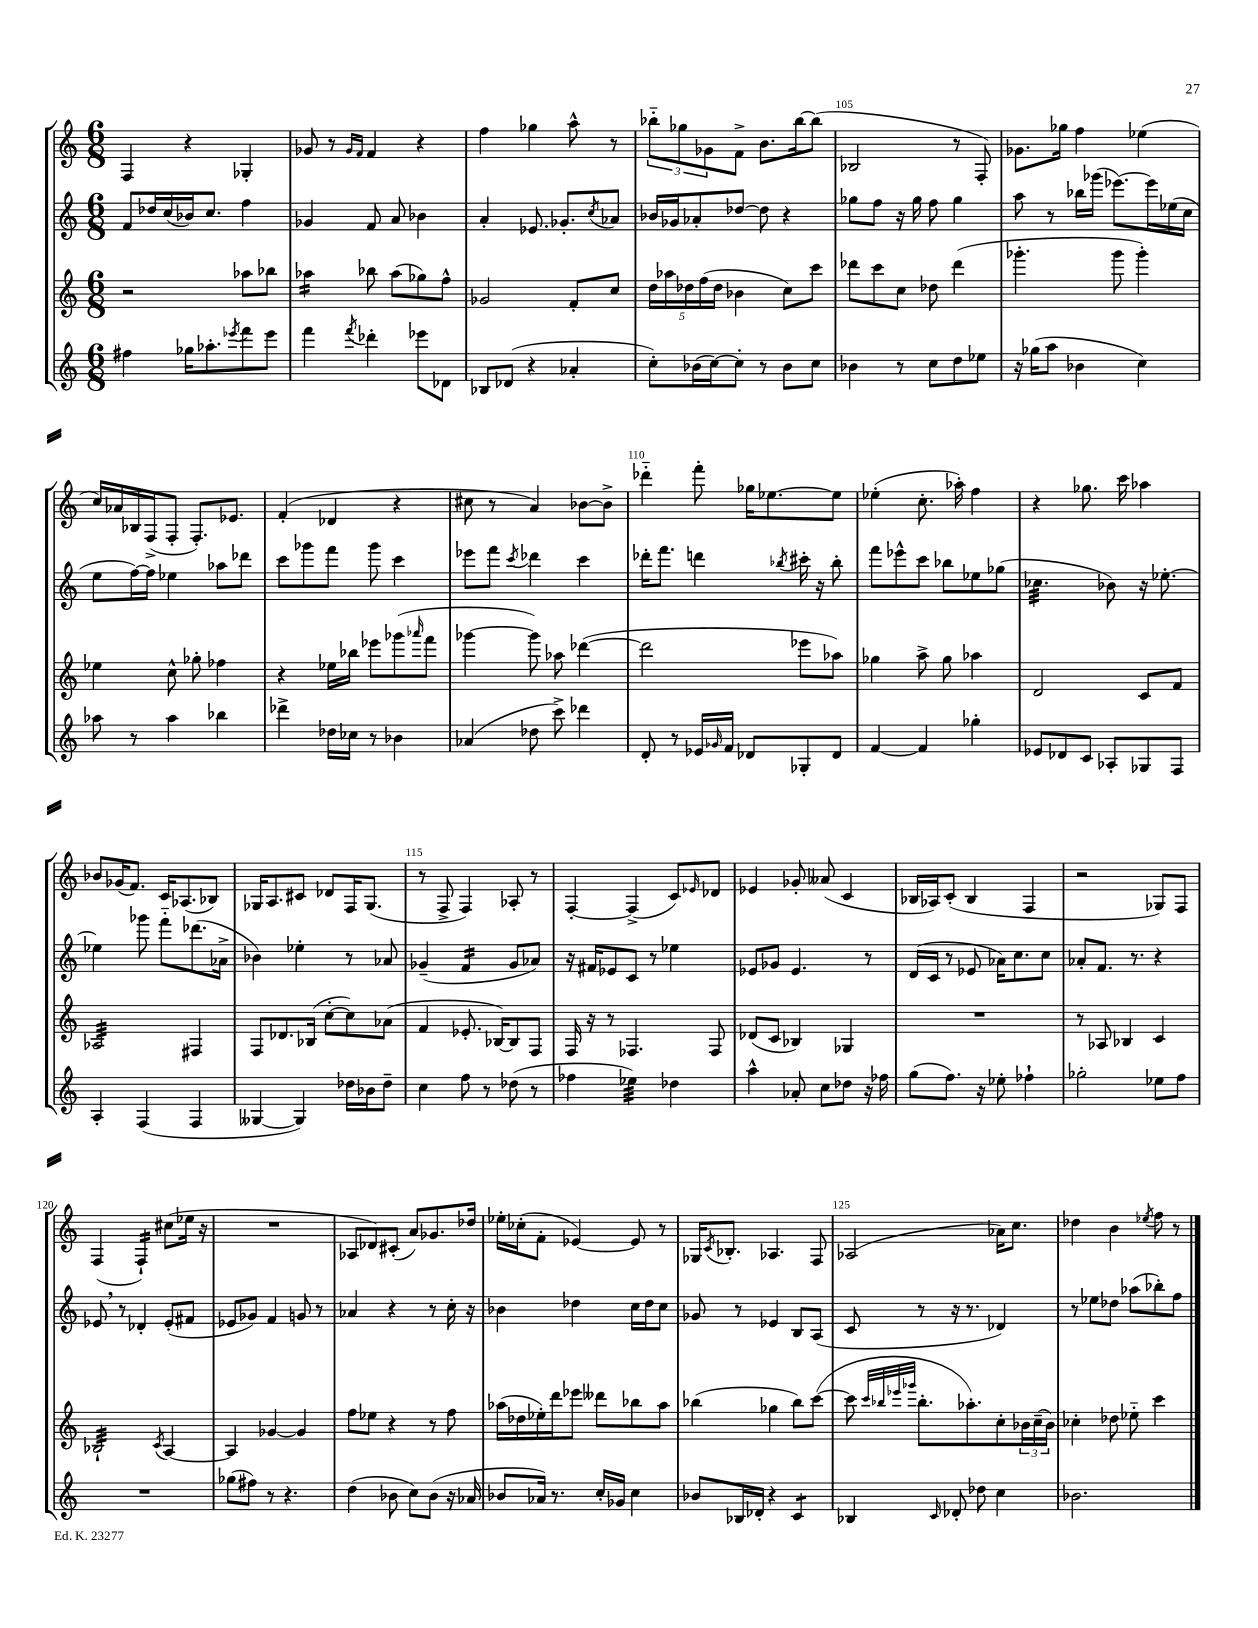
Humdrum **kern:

**kern	**kern	**kern	**kern
*staff4	*staff3	*staff2	*staff1
*clefG2	*clefG2	*clefG2	*clefG2
*k[]	*k[]	*k[]	*k[]
*M6/8	*M6/8	*M6/8	*M6/8
4ff#\	2r	8f/L	4F/
.	.	16dd-/L	.
.	.	(16cc/	.
16gg-\LK	.	16b-/J)	4r
8.aa-'\	.	8.cc/J	.
8qeee-/	.	.	.
8fff\	8aa-\L	4ff\	4G-'/
8eee-\J	8bb-\J	.	.
=	=	=	=
4fff\	4aa-\	4g-/	8g-/
.	.	.	8r
.	.	.	16qqg-/LL
8qfff/	.	.	16qqf/JJ
4ddd-'\	8bb-\	8f/	4f/
.	(8aa-\L	8a/	.
8eee-\L	8gg-\)	4b-\	4r
8d-\J	8ff^^\J	.	.
=	=	=	=
8B-/L	2g-/	4a'/	4ff\
(8d-/J	.	.	.
4r	.	8.e-/	4gg-\
.	.	8.g-'/L	.
4a-'/	8f'/L	.	8aa^^\
.	.	8qcc/	.
.	8cc/J	8a-/J	8r
=	=	=	=
8cc'\L)	20dd\LL	16b-/LL	12bb-'~\L
.	20aa-\	.	.
.	.	16g-/J	.
.	.	.	12gg-\
.	20dd-\	.	.
(16b-\L	.	8a-'/	.
.	(20ff\	.	.
.	.	.	12g-\
[16cc\J)	.	.	.
.	20dd-\JJ	.	.
8cc'\]J	4b-\	[8dd-/J	8f^\J
8r	.	8dd-\]	8.b\L
8b-\L	8cc\L)	4r	.
.	.	.	[16bb-\k
8cc\J	8ccc\J	.	(8bb-\]J
=	=	=	=
4b-\	8ddd-\L	8gg-\L	2B-/
.	8ccc\	8ff\J	.
8r	8cc\J	16r	.
.	.	16gg-\	.
8cc\L	8dd-\	8ff\	.
8dd\	(4ddd-\	4gg-\	8r
8ee-\J	.	.	8F'/)
=	=	=	=
16r	4.ggg-'\	8aa\	8.g-\L
(16gg-\LK	.	.	.
8aa\J	.	8r	.
.	.	.	16gg-\Jk
4b-\	.	16bb-\LL	4ff\
.	.	(16ggg-\JJ	.
.	8ggg-\	[8.eee-\L)	.
4cc\)	4ggg-'\)	.	(4ee-\
.	.	16eee-\]L	.
.	.	(16ee-\	.
.	.	16cc\JJ	.
=	=	=	=
8aa-\	4ee-\	8ee\L	16cc/LL)
.	.	.	16a-/
8r	.	[16ff\L)	16B-/
.	.	16ff\]JJ	(16F^/J
4aa-\	8cc^^\	4ee-\	8F'/J
.	8gg-'\	.	8.F'/L)
4bb-\	4ff-\	8aa-\L	.
.	.	.	8.e-/J
.	.	8ddd-\J	.
=	=	=	=
4ddd-^\	4r	8ccc\L	(4f'/
.	.	8ggg-\	.
16dd-\LL	16ee-\LL	8fff\J	4d-/
16cc-\JJ	16bb-\JJ	.	.
8r	8eee-\L	8ggg-\	.
4b-\	(8ggg-\	4ccc\	4r
.	16qqaaa-/	.	.
.	8fff\J	.	.
=	=	=	=
(4a-/	[4ggg-\	8eee-\L	8cc#\
.	.	8fff\J	8r
.	.	8qccc/	.
8dd-\	8ggg-\])	4ddd-\	4a/)
8ccc^\)	8aa-\	.	.
4ddd-\	([4ddd-\	4ccc\	[8b-\L
.	.	.	8b-^\]J
=	=	=	=
8d'/	2ddd-\]	16ddd-'\LK	4ddd-'~\
.	.	8.fff\J	.
8r	.	.	.
16e-/LL	.	4ddd\	8fff'\
16qqg-/	.	.	.
16f/JJ	.	.	.
8d-/L	.	.	16gg-\LK
.	.	.	[8.ee-\
.	.	8qbb-/	.
8G-'/	8eee-\L	16ccc#'\	.
.	.	16r	.
8d-/J	8aa-\J)	8bb-'\	8ee-\]J
=	=	=	=
[4f/	4gg-\	8fff\L	(4ee-'\
.	.	8eee-^^\	.
4f/]	8aa^\	8ccc\J	8.cc'\
.	8gg-\	8bb-\L	.
.	.	.	16aa-'\)
4gg-'\	4aa-\	8ee-\	4ff\
.	.	(8gg-\J	.
=	=	=	=
8e-/L	2d/	4.cc-\	4r
8d-/	.	.	.
8c/J	.	.	8.gg-\
8A-'/L	.	8b-\)	.
.	.	.	16ccc\
8G-/	8c/L	16r	4aa-\
.	.	[8.ee-'\	.
8F/J	8f/J	.	.
=	=	=	=
4A'/	2A-/	4ee-\]	8b-/L
.	.	.	(16g-/K
.	.	.	8.f/J)
(4F/	.	8ggg-\	.
.	.	8fff'~\L	16c/LK
.	.	.	(8.A-/
4F/	4F#/	(8.ddd-\	.
.	.	.	8B-/J)
.	.	16a-^\Jk	.
=	=	=	=
[4G--/	8F/L	4b-\)	16G-/LK
.	.	.	8.A/
.	8.d-/	.	.
4G--/])	.	4ee-'\	8c#/J
.	(16B-/Jk	.	.
.	[8cc'\L	.	8d-/L
16dd-\LL	8cc\])	8r	16F/K
16b-\J	.	.	(8.G-/J
8dd-~\J	(8a-\J	8a-/	.
=	=	=	=
4cc\	4f/	(4g-~/	8r
.	.	.	8F^/
8ff\	8.e-'/	4f/	4F/)
8r	.	.	.
.	[16B-/LK)	.	.
(8dd-\	8B-/]	8g-/L	8A-'/
8r	8F/J	8a-/J)	8r
=	=	=	=
4ff-\	16F/	16r	[4F'/
.	16r	16f#/LK	.
.	8r	8e-/	.
4ee-\)	4.F-/	8c/J	(4F^/]
.	.	8r	.
4dd-\	.	4ee-\	8c/L)
.	.	.	16qqe-/
.	8F-/	.	8d-/J
=	=	=	=
4aa^^\	(8d-/L	8e-/L	4e-/
.	8c/J	8g-/J	.
8a-'/	4B-/)	4.e-/	8g-'/
8cc\L	.	.	(8a--/
8dd-\J	4G-/	.	4c/
16r	.	8r	.
16ff-\	.	.	.
=	=	=	=
(8gg\L	2.r	(16d/LL	16B-/LL
.	.	16c/JJ	16A-/J)
8.ff\J)	.	8r	(8c'/J
.	.	8e-/	4B-/
16r	.	.	.
8ee-'\	.	16a-\LK)	.
.	.	8.cc\	.
4ff-`\	.	.	4F/
.	.	8cc\J	.
=	=	=	=
2gg-'\	8r	8a-'/L	2r
.	8A-/	8.f/J	.
.	4B-/	.	.
.	.	8.r	.
8ee-\L	4c/	4r	8G-/L)
8ff\J	.	.	8F/J
=	=	=	=
2.r	2B-`/	8e-/	(4F/
.	.	8r	.
.	.	4d-'/	4F`/)
.	8qc/	.	.
.	[4A/	(8e-'/L	(8cc#\L
.	.	8f#/J	16ee-\Jk
.	.	.	16r
=	=	=	=
(8gg-\L	4A/]	8e-/L	2.r
8ff#\J)	.	8g-/J)	.
8r	[4g-/	4f/	.
4.r	.	.	.
.	4g-/]	8g/	.
.	.	8r	.
=	=	=	=
(4dd\	8ff\L	4a-/	8A-/L
.	8ee-\J	.	8d-/)
8b-\	4r	4r	(8c#'/J
8cc\L)	.	.	8a/L)
(8b-\J	8r	8r	8.g-/
16r	8ff\	16cc'\	.
16a-/	.	16r	16dd-/Jk
=	=	=	=
8b-/L	(16aa-\LL	4b-\	16ee-'\LL
.	16dd-\	.	(16cc-'\J
16a-/Jk)	16ee-'\)	.	8f'\J
8.r	16ddd\J	.	.
.	8eee-\J	4dd-\	[4e-/)
16cc'/LL	8ddd--\L	.	.
16g-/JJ	.	.	.
4cc\	8bb-\	16cc\LL	8e-/]
.	.	16dd-\J	.
.	8aa-\J	8cc\J	8r
=	=	=	=
8b-/L	(4bb-\	8g-/	16G-/LK
.	.	.	8qc/
.	.	.	8.B-'/J
16B-/L	.	8r	.
16d-'/JJ	.	.	.
4r	4gg-\	4e-/	4.A-/
4c/	8bb-\L)	8B/L	.
.	([8ccc\J	(8A/J	8F/
=	=	=	=
4B-/	8ccc\]	8c/	(2A-/
.	32qqccc/LLL	.	.
.	32qqbb-/	.	.
.	32qqeee-/	.	.
.	32qqggg-/JJJ	.	.
.	8.bb-'\L	8r	.
16qqc/	.	.	.
8d-'/	.	16r	.
.	8.aa-'\)	8.r	.
8dd-\	.	.	.
4cc\	8cc'\	4d-/)	16a-\LK)
.	.	.	8.cc\J
.	24b-\L	.	.
.	(24cc~\	.	.
.	24b-\JJ)	.	.
=	=	=	=
2.b-\	4cc-'\	8r	4dd-\
.	.	8ee-\L	.
.	8dd-\	8dd-\J	4b\
.	8ee-'~\	(8aa-\L	.
.	.	.	8qee-/
.	4ccc\	8bb-'\)	8ff\
.	.	8ff\J	8r
==	==	==	==
*-	*-	*-	*-
